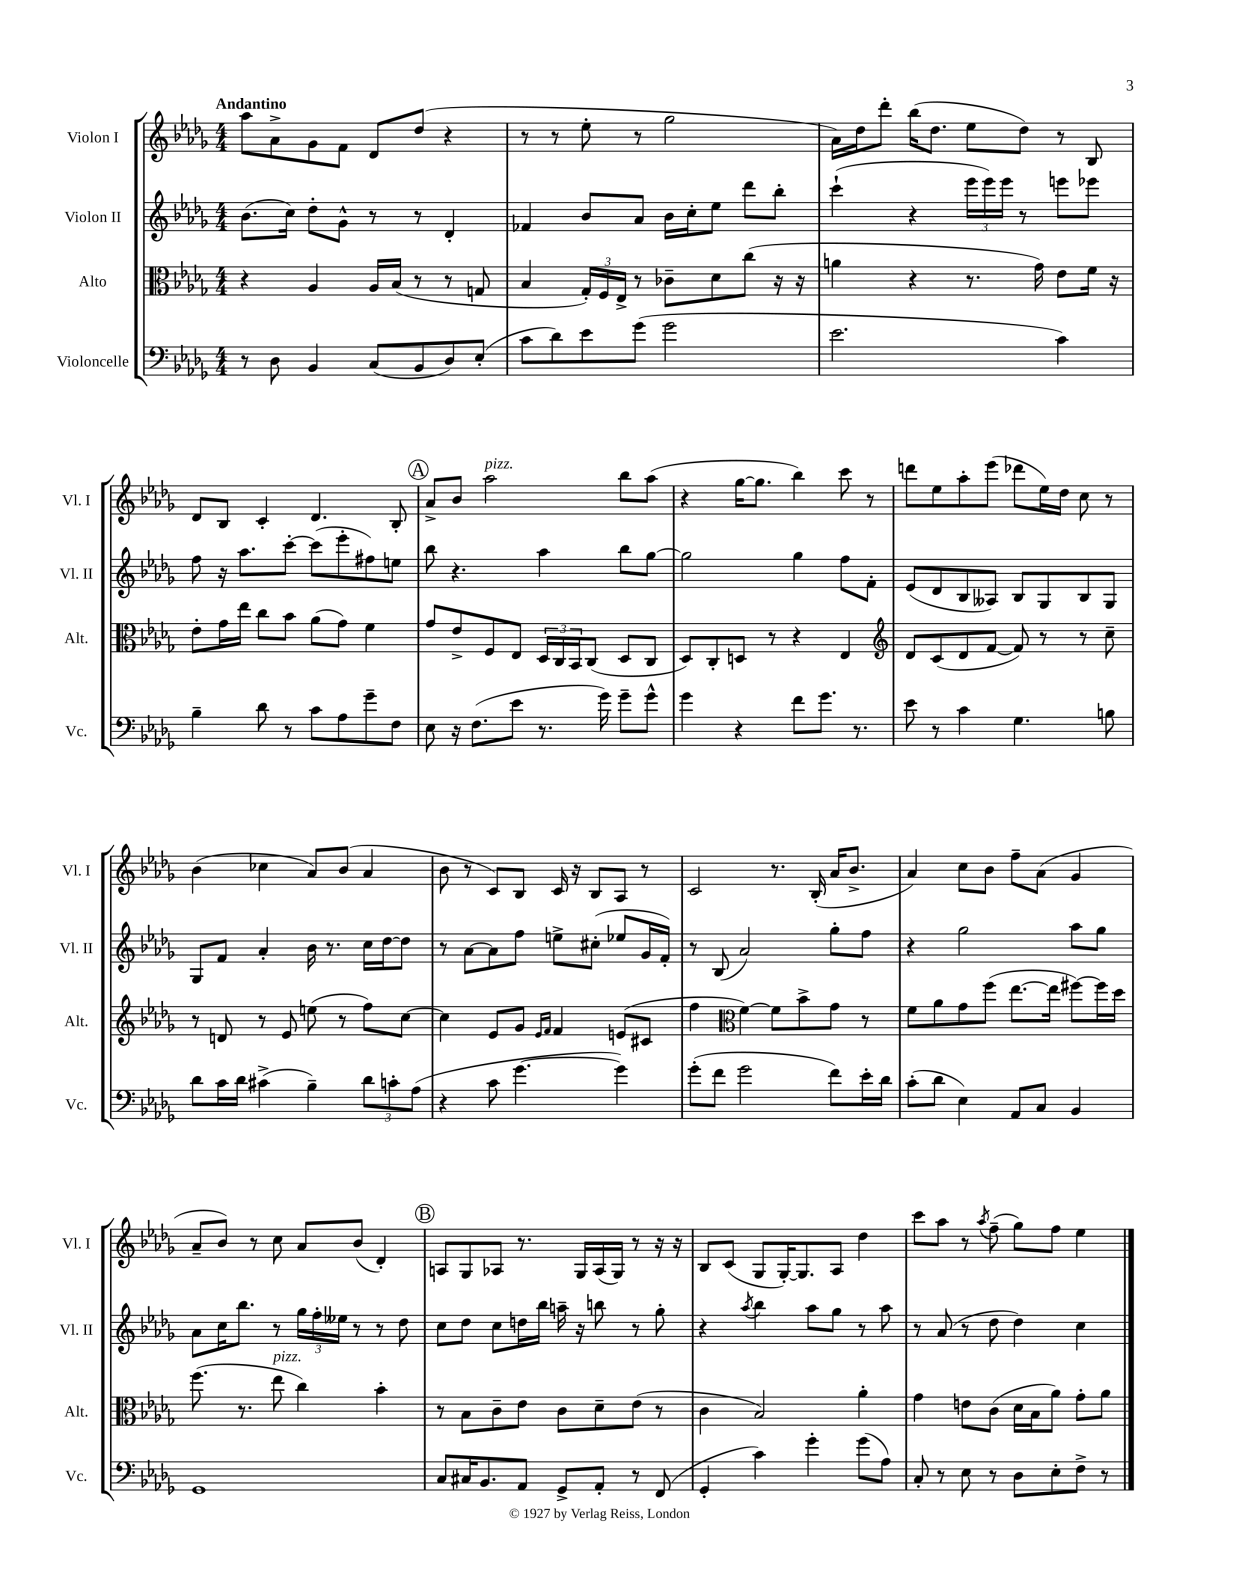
<<
\new StaffGroup <<
\new Staff = "s0" \with { instrumentName = "Violon I" shortInstrumentName = "Vl. I" } {
    \clef treble \key des \major \numericTimeSignature \time 4/4 \tempo "Andantino"
    aes''8 aes'8-> ges'8 f'8 des'8 des''8( r4 |
    r8 r8 ees''8-. r8 ges''2 |
    aes'16) des''16 des'''8-. bes''16( des''8. ees''8 des''8) r8 bes8 |
    des'8 bes8 c'4-. des'4. bes8-. |
    \mark \markup { \circle "A" } aes'8-> bes'8 aes''2^\markup { \italic "pizz." } bes''8 aes''8( |
    r4 ges''16~ ges''8. bes''4) c'''8 r8 |
    d'''8 ees''8 aes''8-. ees'''8( des'''8 ees''16) des''16 c''8 r8 |
    bes'4( ces''4 aes'8) bes'8( aes'4 |
    bes'8 r8 c'8) bes8 c'16 r16 bes8 aes8 r8 |
    c'2 r8. bes16-.( aes'16 bes'8.-> |
    aes'4) c''8 bes'8 f''8-- aes'8( ges'4 |
    aes'8-- bes'8) r8 c''8 aes'8 bes'8( des'4-.) |
    \mark \markup { \circle "B" } a8 ges8 aes8 r8. ges16 aes16( ges16) r8 r16 r16 |
    bes8 c'8( ges8 ges16~-.) ges8. aes8 des''4 |
    c'''8 aes''8 r8 \acciaccatura { aes''8 } f''8--( ges''8) f''8 ees''4 \bar "|." |
}
\new Staff = "s1" \with { instrumentName = "Violon II" shortInstrumentName = "Vl. II" } {
    \clef treble \key des \major \numericTimeSignature \time 4/4
    bes'8.( c''16) des''8-. ges'8-^ r8 r8 des'4-. |
    fes'4 bes'8 aes'8 bes'16 c''16-. ees''8 des'''8 bes''8-. |
    c'''4-!( r4 \tuplet 3/2 { ees'''16 ees'''16) ees'''16 } r8 e'''8 ees'''8 |
    f''8 r16 aes''8. c'''8~-. c'''8( ees'''8-. fis''8) e''8 |
    \mark \markup { \circle "A" } bes''8 r4. aes''4 bes''8 ges''8~ |
    ges''2 ges''4 f''8 f'8-. |
    ees'8( des'8 bes8 aeses8) bes8 ges8 bes8 ges8 |
    ges8 f'8 aes'4-. bes'16 r8. c''16 des''16~ des''8 |
    r8 aes'8~ aes'8 f''8 e''8-> cis''8-.( ees''8 ges'16 f'16-.) |
    r8 bes8( aes'2) ges''8-. f''8 |
    r4 ges''2 aes''8 ges''8 |
    aes'8 c''16 bes''8. r8 \tuplet 3/2 { ges''16 f''16-. eeses''16 } r8 r8 des''8 |
    \mark \markup { \circle "B" } c''8 des''8 c''8 d''16 bes''16 a''16-- r16 b''8 r8 ges''8-. |
    r4 \acciaccatura { aes''8 } bes''4 aes''8 ges''8 r8 aes''8 |
    r8 aes'8( r8 des''8 des''4) c''4 \bar "|." |
}
\new Staff = "s2" \with { instrumentName = "Alto" shortInstrumentName = "Alt." } {
    \clef alto \key des \major \numericTimeSignature \time 4/4
    r4 aes4 aes16 bes16( r8 r8 g8 |
    bes4 \tuplet 3/2 { ges16-.) f16 ees16-> } r8 ces'8-- des'8 c''8( r16 r16 |
    a'4 r4 r8. ges'16) ees'8 f'16 r16 |
    ees'8-. ges'16 ees''16 c''8 bes'8 aes'8( ges'8) f'4 |
    \mark \markup { \circle "A" } ges'8 ees'8-> f8 ees8 \tuplet 3/2 { des16 c16 bes,16 } c8( des8 c8 |
    des8) c8-. d8 r8 r4 ees4 |
    \clef treble des'8 c'8( des'8 f'8~ f'8) r8 r8 c''8-- |
    r8 d'8 r8 ees'8 e''8( r8 f''8) c''8~ |
    c''4 ees'8 ges'8 \grace { ees'16 f'16 } f'4 e'8( cis'8 |
    f''4 \clef alto f'4~) f'8 bes'8-> ges'8 r8 |
    f'8 aes'8 ges'8 f''8( ees''8.~ ees''16 fis''8~) fis''16 des''16 |
    f''8.( r8. ees''8^\markup { \italic "pizz." } c''4) bes'4-. |
    \mark \markup { \circle "B" } r8 bes8 c'8-- ees'8 c'8 des'8-- ees'8( r8 |
    c'4 bes2) aes'4-. |
    ges'4 e'8 c'8( des'16 bes16 aes'8) ges'8-. aes'8 \bar "|." |
}
\new Staff = "s3" \with { instrumentName = "Violoncelle" shortInstrumentName = "Vc." } {
    \clef bass \key des \major \numericTimeSignature \time 4/4
    r8 des8 bes,4 c8( bes,8 des8) ees8-.( |
    c'8 des'8) ees'8 ges'8( ges'2 |
    ees'2. c'4) |
    bes4-- des'8 r8 c'8 aes8 ges'8-- f8 |
    \mark \markup { \circle "A" } ees8 r16 f8.( ees'8 r8. ges'16) ges'8-- ges'8-^ |
    ges'4 r4 f'8 ges'8. r8. |
    ees'8 r8 c'4 ges4. b8 |
    des'8 c'16 des'16 cis'4->( bes4--) \tuplet 3/2 { des'8 c'8-. aes8( } |
    r4 c'8 ges'4.~ ges'4) |
    ges'8-.( f'8 ges'2 f'8) ees'16-. des'16 |
    c'8-.( des'8 ees4) aes,8 c8 bes,4 |
    ges,1 |
    \mark \markup { \circle "B" } c8 cis16 bes,8. aes,8 ges,8-> aes,8-. r8 f,8( |
    ges,4-. c'4) ges'4-. ges'8( aes8) |
    c8-. r8 ees8 r8 des8 ees8-. f8-> r8 \bar "|." |
}
>>
>>
\layout { \context { \Score \remove "Bar_number_engraver" } }
